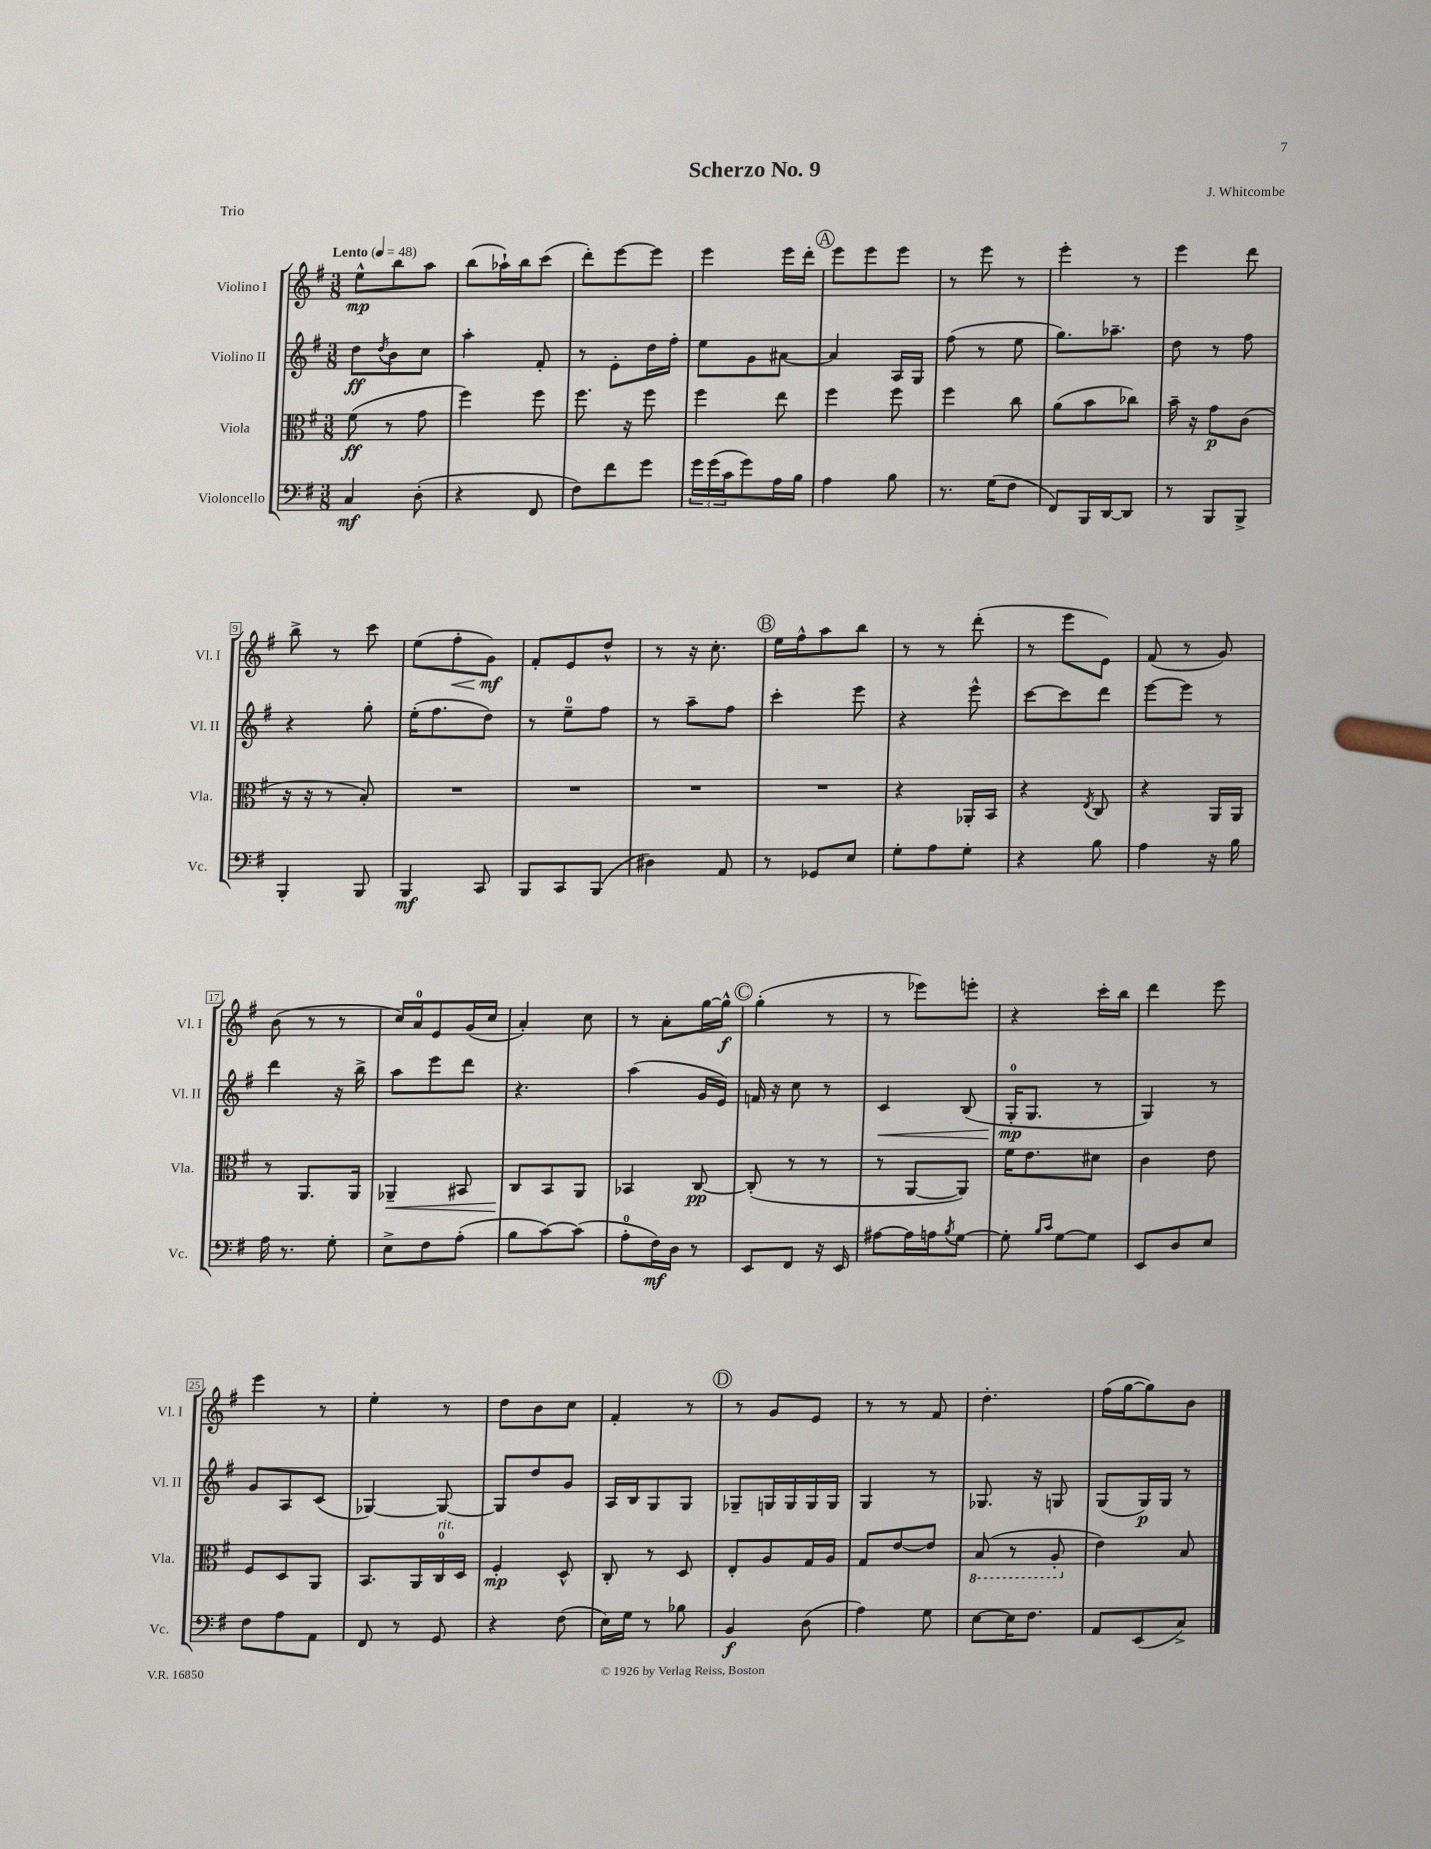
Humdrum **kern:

**kern	**kern	**kern	**kern
*staff4	*staff3	*staff2	*staff1
*clefF4	*clefC3	*clefG2	*clefG2
*k[f#]	*k[f#]	*k[f#]	*k[f#]
*M3/8	*M3/8	*M3/8	*M3/8
*MM48	*MM48	*MM48	*MM48
4C/	(8f#\	8dd\L	8ee^^\L
.	.	8qdd/	.
.	8r	8b\	8bb\
(8D'\	8g\	8cc\J	8aa\J
=	=	=	=
4r	4ff#\)	4aa'\	(8bb\L
.	.	.	16aa-`\L)
.	.	.	16bb\J
8FF#/	8ff#\	8f#'/	(8ccc\J
=	=	=	=
8F#\L)	8.ff#\	8r	8ddd'\L)
8f#\	.	8e'\L	[8eee\
.	16r	.	.
8g\J	8ff#\	16dd\L	8eee\]J
.	.	16ff#'\JJ	.
=	=	=	=
24g\LL	4ff#\	8ee\L	4eee\
(24g\	.	.	.
24c\J	.	.	.
8g\)	.	8g\	.
16A\L	8ee\	[8a#\J	16eee\LL
16B\JJ	.	.	16ddd'\JJ
=	=	=	=
4A\	4ff#\	4a#/]	8eee\L
.	.	.	8eee\
8B\	8ff#\	16A/LL	8eee\J
.	.	16G/JJ	.
=	=	=	=
8.r	4ff#\	(8ff#\	8r
.	.	8r	8eee\
(16G\LK	.	.	.
8F#\J	8cc\	8ee\	8r
=	=	=	=
8FF#/L)	(8a\L	8.gg\L)	4eee'\
16BBB/L	8b\	.	.
[16DD/J	.	8.aa-~\J	.
8DD/]J	8cc-\J)	.	8r
=	=	=	=
8r	16b~\	8dd\	4eee\
.	16r	.	.
8BBB/L	8g\L	8r	.
8BBB^/J	(8c\J	8ff#\	8ddd\
=	=	=	=
4BBB'/	16r	4r	8bb^\
.	16r	.	.
.	8r	.	8r
8BBB/	8B'/)	8gg'\	8ccc\
=	=	=	=
4BBB/	4.r	(16ee'\LK	(8ee\L
.	.	8.ff#\	.
.	.	.	8ff#'\
8CC/	.	8dd\J)	8g\J)
=	=	=	=
8BBB/L	4.r	8r	8f#'/L
8CC/	.	8ee~\L	8e/
(8BBB/J	.	8ff#\J	8dd^^/J
=	=	=	=
4D#\)	4.r	8r	8r
.	.	8aa~\L	16r
.	.	.	8.cc'\
8AA/	.	8ff#\J	.
=	=	=	=
8r	4.r	4ccc'\	16ee\LL
.	.	.	16ff#^^\J
8GG-/L	.	.	8aa\
8E/J	.	8eee\	8bb\J
=	=	=	=
8G'\L	4r	4r	8r
8A\	.	.	8r
8G'\J	16AA-'/LL	8eee^^\	(8ddd'\
.	16BB/JJ	.	.
=	=	=	=
4r	4r	[8ccc\L	8r
.	.	8ccc\]	8eee\L
.	8qE/	.	.
8B\	8C/	8ddd\J	8e\J)
=	=	=	=
4A\	4r	[8eee\L	(8f#/
.	.	8eee\]J	8r
16r	16AA/LL	8r	8g/)
16B\	16AA/JJ	.	.
=	=	=	=
16A\	8r	4ddd\	(8b\
8.r	.	.	.
.	8.AA/L	.	8r
8G'\	.	16r	8r
.	16AA/Jk	16bb^\	.
=	=	=	=
8E^\L	4AA-~/	8aa\L	16cc/LL)
.	.	.	16a/J
8F#\	.	8eee\	8e/
(8A'\J	8BB#/	8ddd\J	(16g/L
.	.	.	16cc/JJ
=	=	=	=
8B\L	8C/L	4.r	4a'/)
[8c\)	8BB/	.	.
(8c\]J	8AA/J	.	8cc\
=	=	=	=
8A'\L	4BB-/	(4aa\	8r
16F#\L)	.	.	8a'\L
16D\JJ	.	.	.
8r	[8C/	16g/LL	[16gg\L
.	.	16e/JJ)	16gg^^\]JJ
=	=	=	=
8EE/L	(8C'/]	16f/	(4gg'\
.	.	16r	.
8FF#/J	8r	8cc\	.
16r	8r	8r	8r
16EE/	.	.	.
=	=	=	=
[8A#\L	8r	4c/	8r
16A#\]L	[8AA/L	.	8eee-\L)
16A\J	.	.	.
8qB/	.	.	.
[8G\J	8AA/]J)	(8B/	8eee'\J
=	=	=	=
8G'\]	16f#\LK	16G'/LK	4r
.	8.e\	8.G/J	.
16qqB/LL	.	.	.
16qqc/JJ	.	.	.
[8G\L	.	.	.
8G\]J	8d#\J	8r	16ccc'\LL
.	.	.	16bb\JJ
=	=	=	=
8EE/L	4c\	4G/)	4ddd\
8D/	.	.	.
8E/J	8e\	8r	8eee\
=	=	=	=
8F#\L	8F#/L	8g/L	4eee\
8A\	8D/	8A/	.
8AA\J	8AA/J	(8c/J	8r
=	=	=	=
8FF#/	8.BB/L	[4G-/)	4ee'\
8r	.	.	.
.	16AA/L	.	.
8GG/	16C/	8G-/_	8r
.	16D/JJ	.	.
=	=	=	=
4r	4F#'/	8G-/]L	8dd\L
.	.	8dd/	8b\
(8F#\	8D^^/	8g/J	8cc\J
=	=	=	=
16E\LL)	8C'/	16A/LL	4f#'/
16G\JJ	.	16B/J	.
8r	8r	8G/	.
8B-\	8D/	8G/J	8r
=	=	=	=
4BB/	8E'/L	8G-~/L	8r
.	8A/	16G/L	8g/L
.	.	16G/	.
(8D\	16G/L	16G/	8e/J
.	16A/JJ	16G/JJ	.
=	=	=	=
4A\)	8G/L	4G/	8r
.	[8e/	.	8r
8G\	8e/]J	8r	8f#/
=	=	=	=
[8E\L	(8BB/	8.G-/	4.dd'\
16E\]K	8r	.	.
8.F#\J	.	16r	.
.	8AA'/	8G/	.
=	=	=	=
8AA/L	4e\)	(8G/L	(16ff#\LL
.	.	.	[16gg\J
(8EE/	.	16G/L)	8gg\])
.	.	16G/JJ	.
8C^/J)	8B/	8r	8b\J
==	==	==	==
*-	*-	*-	*-
